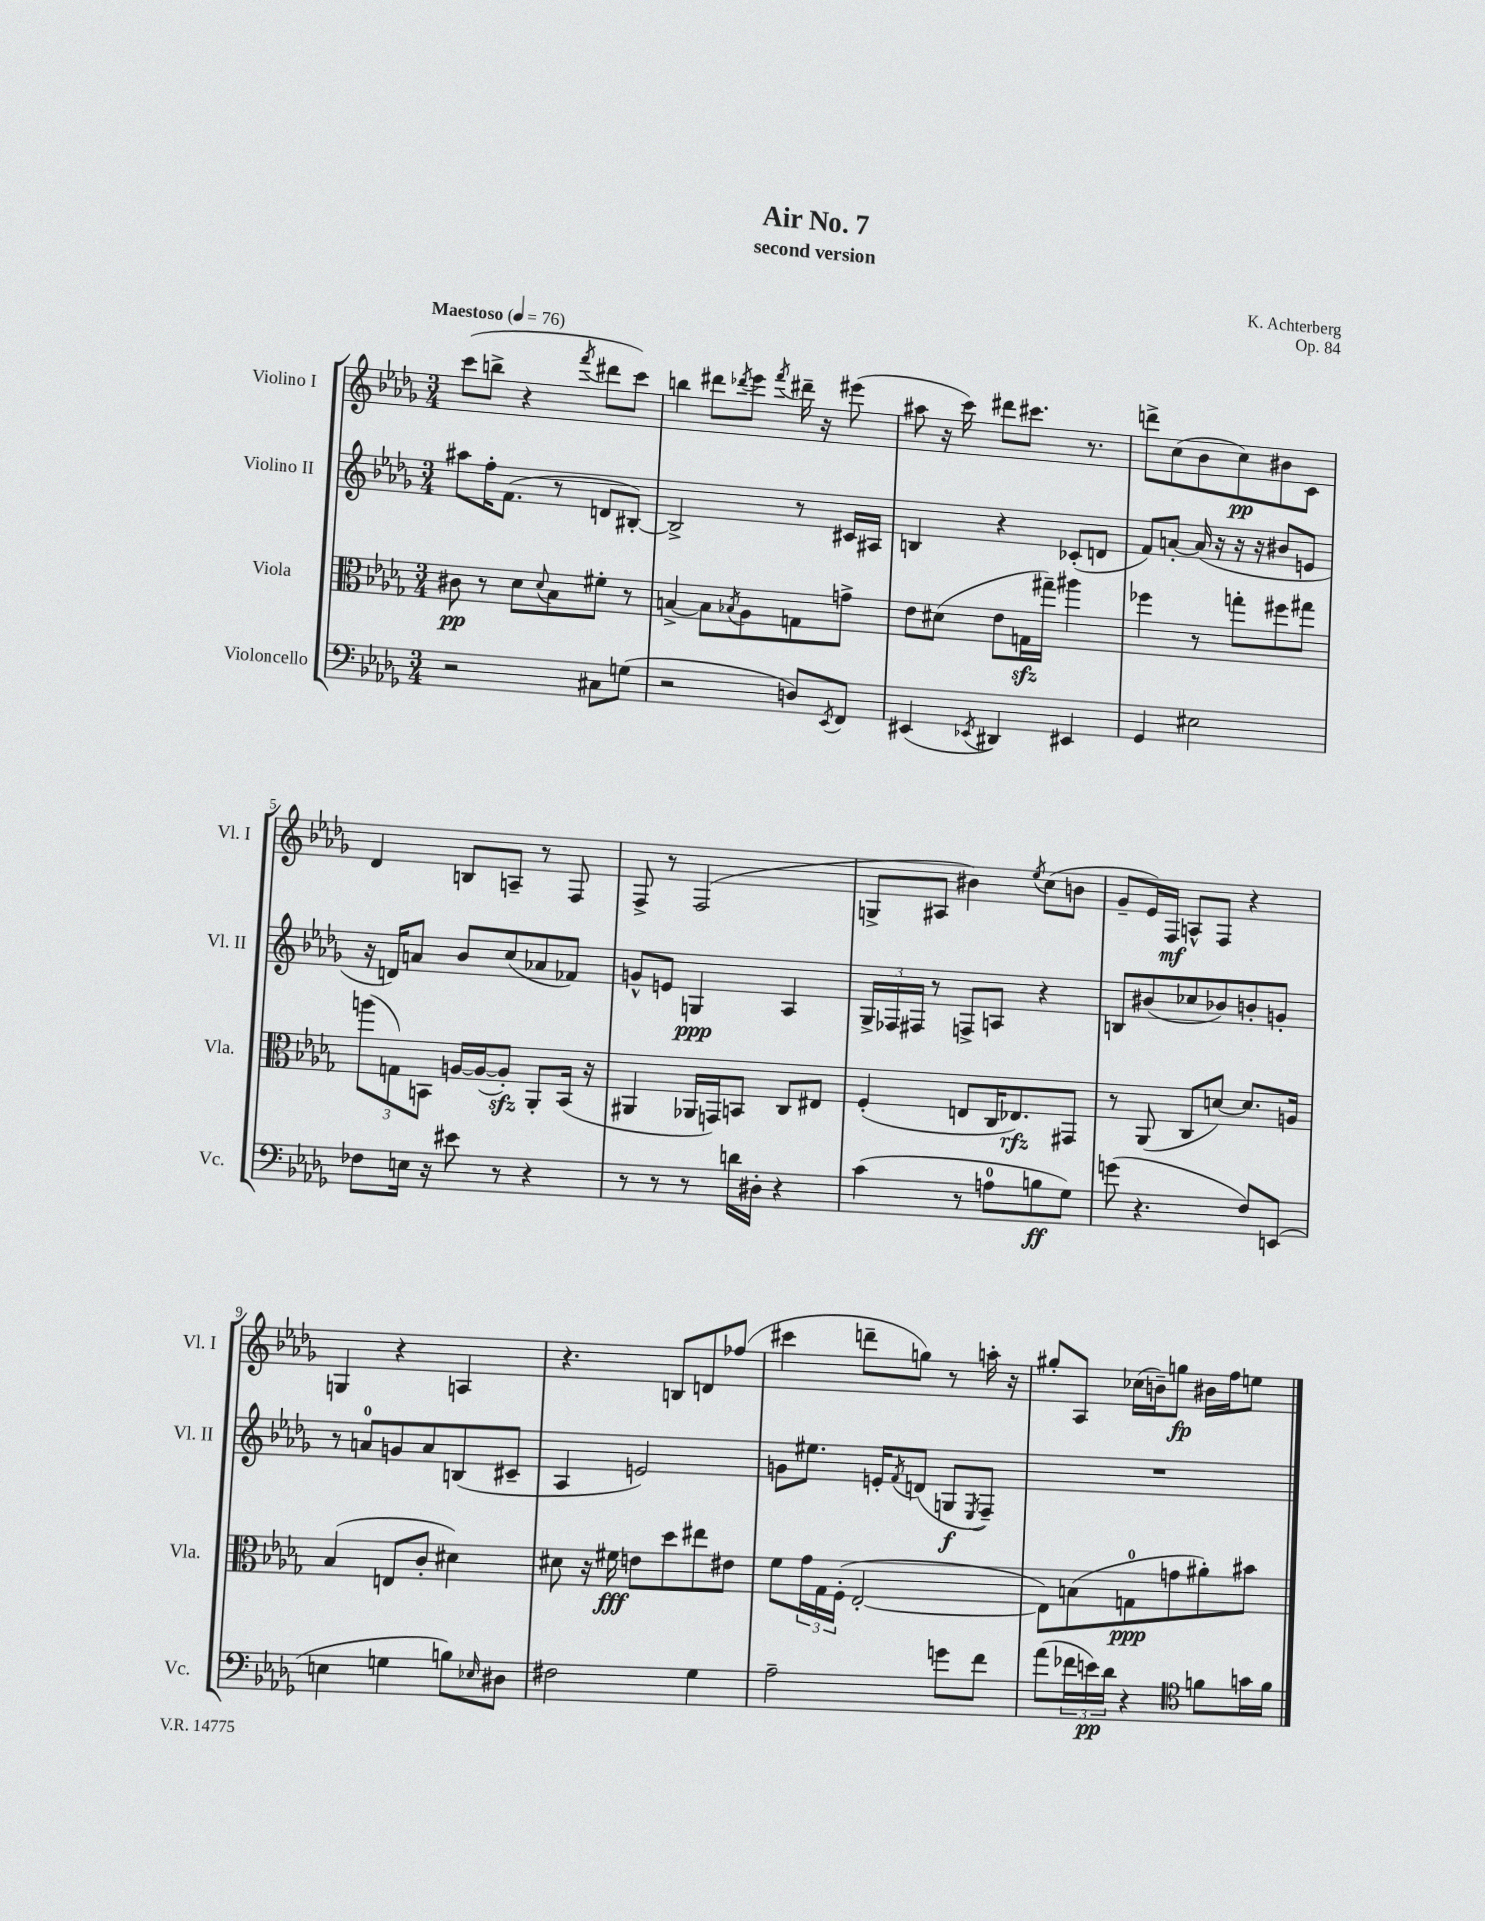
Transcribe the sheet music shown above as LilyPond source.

\header { title = "Air No. 7" composer = "K. Achterberg" subtitle = "second version" opus = "Op. 84" }
<<
\new StaffGroup <<
\new Staff = "s0" \with { instrumentName = "Violino I" shortInstrumentName = "Vl. I" } {
    \clef treble \key des \major \numericTimeSignature \time 3/4 \tempo "Maestoso" 4 = 76
    c'''8( b''8-> r4 \acciaccatura { f'''8 } dis'''8 c'''8) |
    b''4 dis'''8 \acciaccatura { des'''8 } ees'''8 \acciaccatura { f'''8 } dis'''16-- r16 eis'''8( |
    ais''8 r16 c'''16) dis'''8 cis'''8. r8. |
    d'''8-> c''8( bes'8 c''8\pp) bis'8 c'8 |
    des'4 b8 a8-- r8 f8 |
    f8-> r8 f2( |
    g8-> ais8 bis'4) \acciaccatura { ees''8 } c''8( b'8 |
    ges'8-- ees'16) f16\mf a8-^ f8 r4 |
    g4 r4 a4 |
    r4. b8 d'8 fes''8( |
    cis'''4 d'''8-- g''8) r8 a''16-. r16 |
    gis''8-. aes8 ces''16( b'16--) g''8\fp bis'16 f''16 e''8 \bar "|." |
}
\new Staff = "s1" \with { instrumentName = "Violino II" shortInstrumentName = "Vl. II" } {
    \clef treble \key des \major \numericTimeSignature \time 3/4
    ais''8 f''16-. f'8.( r8 d'8 bis8~-.) |
    bis2-> r8 cis'16 ais16 |
    b4 r4 ces'8-.( d'8 |
    f'8) a'8~-. a'16( r16 r16 r16 bis'8 e'8 |
    r16 d'16) a'8 bes'8 c''8( aes'8 fes'8) |
    g'8-^ e'8 g4\ppp aes4 |
    \tuplet 3/2 { ges16-> fes16 fis16 } r8 f8-> a8 r4 |
    b8 bis'8( ces''8 bes'8) b'8-. g'8-. |
    r8 a'8-0 g'8 a'8 b8( cis'8-- |
    aes4 e'2) |
    g'8 eis''8. e'16-. \acciaccatura { f'8 } d'8( g8\f \acciaccatura { ees8 } f8--) |
    R2. \bar "|." |
}
\new Staff = "s2" \with { instrumentName = "Viola" shortInstrumentName = "Vla." } {
    \clef alto \key des \major \numericTimeSignature \time 3/4
    cis'8\pp r8 des'8 \appoggiatura { des'8 } bes8 fis'8-. r8 |
    b4~-> b8 \acciaccatura { bes8 } aes8 g8 g'8-> |
    ees'8 dis'8( ees'8 g16\sfz gis''16--) ais''4 |
    fes''4 r8 g''8-. fis''8 gis''8 |
    \tuplet 3/2 { a''8( g8) b,8 } a16~ a16~( a8-.\sfz) aes,8-. b,16( r16 |
    ais,4 aes,16 g,16) b,8 c8 eis8 |
    f4-.( e8 c16 ees8.\rfz) gis,8 |
    r8 aes,8( c8 d'8~) d'8. a16 |
    bes4( e8 c'8-. dis'4) |
    dis'8 r16 fis'16\fff e'8 des''8 eis''8 eis'8 |
    f'8 \tuplet 3/2 { ges'16 ges16 f16-.( } ees2~-. |
    ees8) b8( g8-0\ppp g'8 ais'8-.) bis'8 \bar "|." |
}
\new Staff = "s3" \with { instrumentName = "Violoncello" shortInstrumentName = "Vc." } {
    \clef bass \key des \major \numericTimeSignature \time 3/4
    r2 cis8 g8( |
    r2 d8) \acciaccatura { ees,8 } f,8 |
    eis,4( \acciaccatura { ees,8 } dis,4) eis,4 |
    ges,4 eis2 |
    fes8 e16 r16 eis'8 r8 r4 |
    r8 r8 r8 d'16 dis16-. r4 |
    c'4( r8 a8-0 b8\ff ges8) |
    g'8( r4. f8) e,8( |
    e4 g4 b8) \grace { ees16 } dis8 |
    fis2 ges4 |
    aes2-- g'8 f'8 |
    aes'8( \tuplet 3/2 { fes'16 e'16\pp) des'16 } r4 \clef tenor f'8 g'16 f'16 \bar "|." |
}
>>
>>
